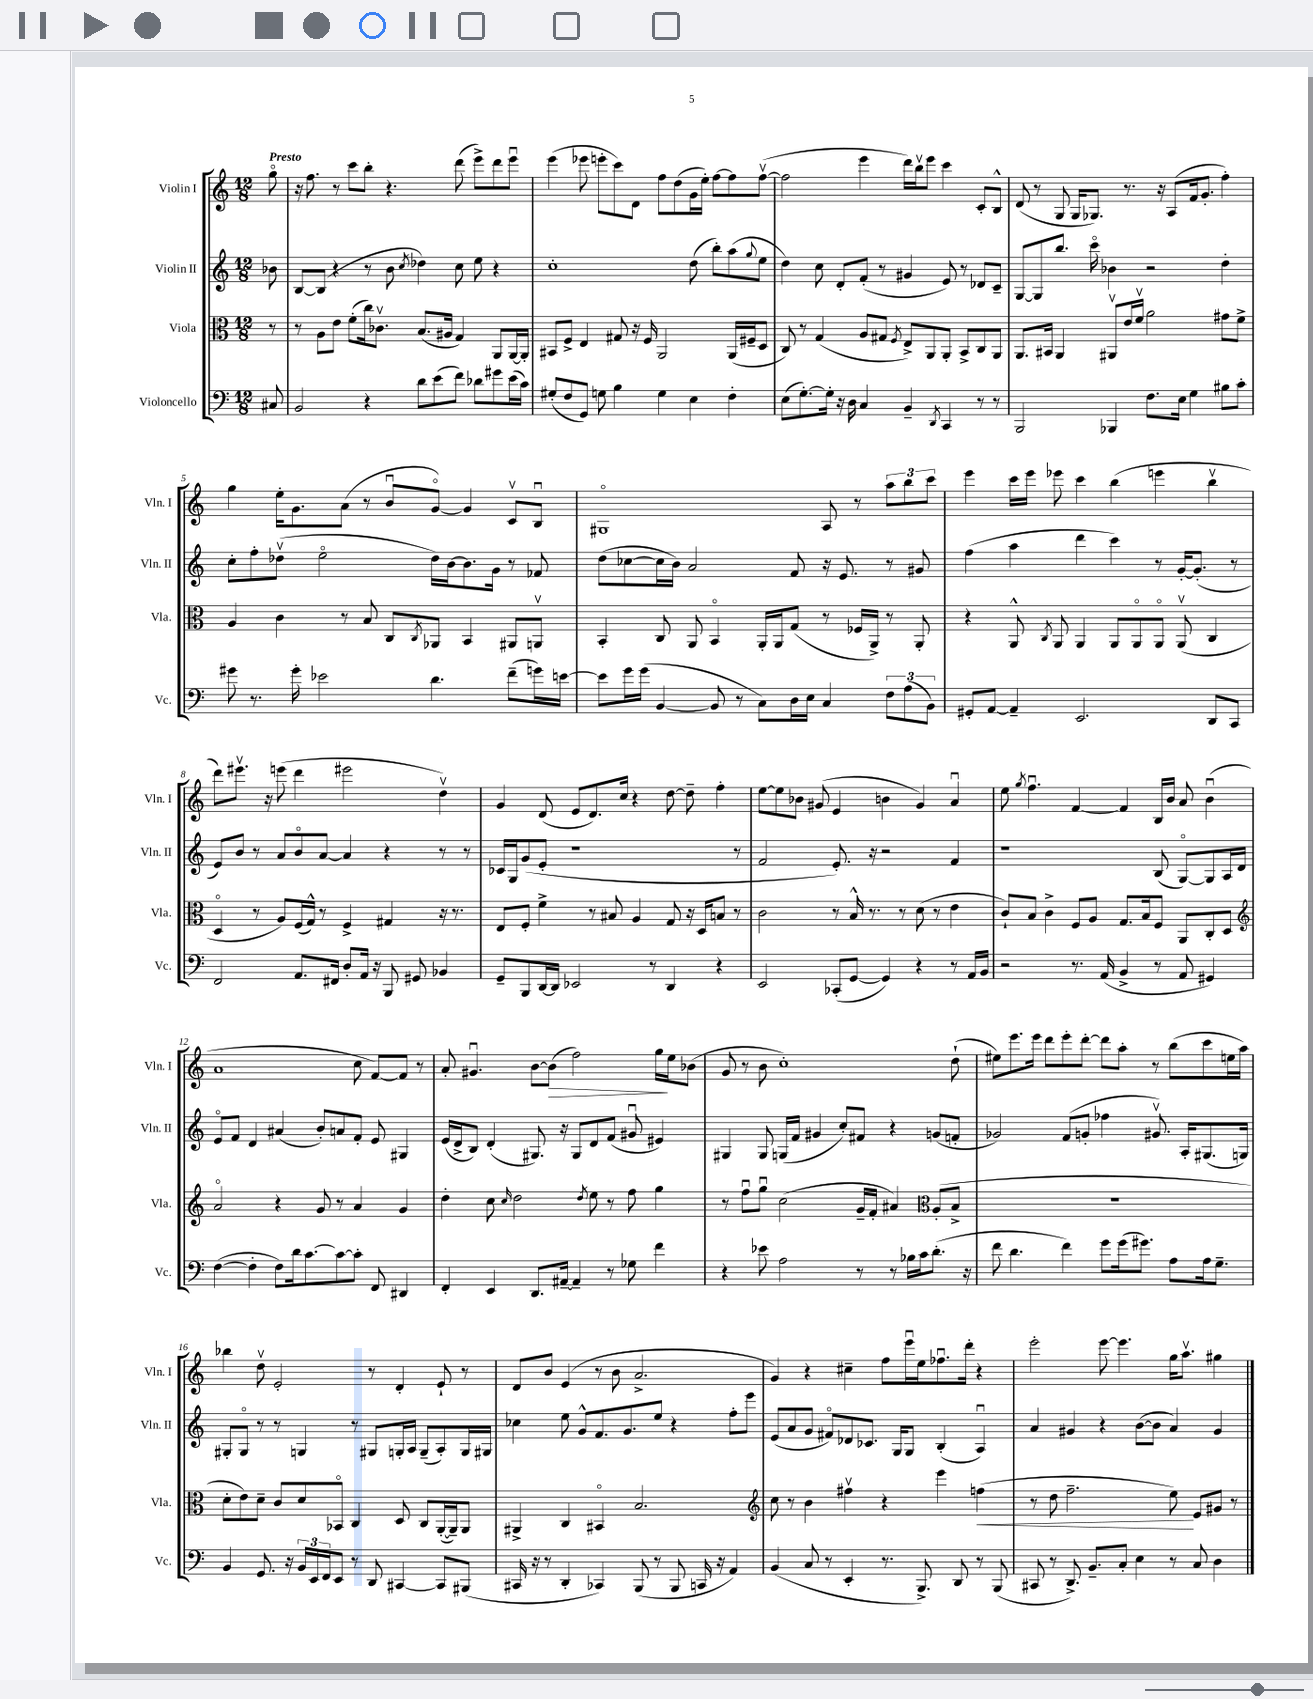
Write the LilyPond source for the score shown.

<<
\new StaffGroup <<
\new Staff = "s0" \with { instrumentName = "Violin I" shortInstrumentName = "Vln. I" } {
    \clef treble \key c \major \numericTimeSignature \time 12/8 \partial 8 \tempo "Presto"
    g''8\flageolet |
    r16 f''8. r8 c'''8 b''8-. r4. d'''8( e'''8->) d'''8 e'''8\downbow |
    e'''4( ees'''8 e'''8-. c'''8) d'8 f''8 d''8( g'16 e''16-.) f''8~ f''8 f''8~\upbow( |
    f''2 e'''4 d'''16) b''16\upbow e'''8 c'''4 c'8-. b8-^ |
    d'8( r8 g8 g16 ges8.) r8. r16 a8( f'16 g'8.-. f''4-.) |
    g''4 e''16-. g'8. a'8( r8 b'8\downbow g'8~\flageolet) g'4 c'8\upbow b8\downbow |
    gis1\flageolet a8 r8 \tuplet 3/2 { a''8 b''8 c'''8 } |
    e'''4 c'''16 e'''16 ees'''8 c'''4 b''4( e'''4 b''4\upbow |
    d'''8) eis'''8.\upbow r16 e'''8( d'''4 eis'''2 d''4\upbow) |
    g'4 d'8( e'8 d'8.) c''16 r4 d''8~ d''8-- f''4-. |
    e''8~ e''8 bes'8 gis'8( e'4 b'4 gis'4) a'4\downbow |
    e''8 \acciaccatura { g''8 } f''4.\downbow f'4~ f'4 b16 b'16 a'8 b'4\downbow( |
    a'1 c''8 f'8~) f'8 r8 |
    a'8-. gis'4.\downbow b'8~ b'8\>( f''2) g''16\! e''16 bes'8( |
    g'8 r8 b'8 c''1-.) d''8-!( |
    eis''8) e'''8. e'''16 d'''8 e'''8-. d'''8~-. d'''8 a''8-. r8 b''8( c'''8 e''16 a''16) |
    bes''4 d''8\upbow e'2-. r8 d'4-. e'8-! r8 |
    d'8 b'8 e'4( r8 b'8 a'2.-> |
    g'4) r4 cis''4-- f''8 e'''16\downbow e''16 fes''8.\downbow d'''16-. r4 |
    e'''2-. e'''8~ e'''4. g''16 a''8.\upbow gis''4 \bar "|." |
}
\new Staff = "s1" \with { instrumentName = "Violin II" shortInstrumentName = "Vln. II" } {
    \clef treble \key c \major \numericTimeSignature \time 12/8 \partial 8
    bes'8 |
    b8~ b8( r4 r8 b'8 \acciaccatura { c''8 } des''4) c''8 e''8 r4 |
    c''1-. d''8( b''8-.) a''8( \appoggiatura { g''8 } e''8 |
    d''4) c''8 d'8-. f'8-.( r8 gis'4 e'8) r8 des'8 c'8-- |
    g8~ g8 b''8. c'''16\flageolet bes'4 r2 d''4-. |
    c''8-. f''8-. des''8\upbow( e''2\flageolet des''16) b'16~ b'8. g'16 r8 fes'8 |
    d''8( ces''8~ ces''16 b'16) a'2 f'8 r16 e'8. r8 gis'8 |
    f''4( a''4 d'''4 c'''4) r8 g'16~-. g'8.-.( r8 |
    e'8) b'8 r8 a'8 b'8\flageolet a'8~ a'4 r4 r8 r8 |
    ces'16 g16 g'8( e'8-. r1 r8 |
    f'2 e'8.-.) r16 r2 f'4 |
    r1 b8( g8~\flageolet) g8 a16 d'16 |
    e'8\flageolet f'8 d'4 ais'4( b'8-.) a'8 f'8-. e'8 gis4 |
    e'16( d'16-> b8) d'4-.( gis8.) r16 gis8 d'8 f'8( gis'8\downbow eis'4) |
    gis4 gis8 g16( f'16 gis'4 c''8-.) fis'8 r4 g'8( f'8-. |
    ges'2) f'8( g'8-. fes''4 gis'8.\upbow) a16-. gis8.( g16) |
    gis8-. gis8\flageolet r8 r8 g4 r8 gis8 g16-. a16 g8--( a8-.) g16 gis16 |
    ces''4 e''8 g'8-^ f'8. g'8. e''8 r4 f''8-. e'''8 |
    e'8( a'8 g'8 fis'8\flageolet) des'8 ces'8. g16 g8 b4-.( a4\downbow) |
    a'4 gis'4 r4 b'8~( b'8 a'4) gis'4 \bar "|." |
}
\new Staff = "s2" \with { instrumentName = "Viola" shortInstrumentName = "Vla." } {
    \clef alto \key c \major \numericTimeSignature \time 12/8 \partial 8
    r8 |
    r8 a8 e'8 f'8-.( c''16) ces'8.\upbow b8.( ais16 g4) a,8 a,16~ a,16-. |
    bis,8 f8-> e4 gis8 r16 f16 a,2 a,16( fis16-- d8 |
    c8) r8 g4( a8 gis8 \acciaccatura { f8 } e8->) a,8 a,8-. b,8-> c8 a,8 |
    a,8. bis,16 a,4 ais,8\upbow e'16 f'16\upbow a'2 gis'8 f'8-> |
    a4 c'4 r8 b8 c8 \acciaccatura { c8 } aes,8 b,4 ais,8 a,8\upbow |
    b,4-. c8 a,8 b,4\flageolet a,16-. a,16 g8( r8 fes16 a,16->) r8 a,8-. |
    r4 a,8-^ \acciaccatura { c8 } a,8 a,4 a,8 a,8\flageolet a,8\flageolet a,8\upbow( c4 |
    d4\flageolet r8 a8) f16( g16-^) r8 f4-> gis4 r16 r8. |
    e8 f8-. f'4-> r8 bis8 a4 g8 r16 d16 b8 r8 |
    c'2 r8 b16-^ r8. r8 d'8( r8 e'4 |
    c'8-!) b8 c'4-> f8 a8 g8. b16 f8 a,8 c8-. d8 |
    \clef treble a'2\flageolet r4 g'8 r8 a'4 g'4 |
    d''4-. c''8 \grace { c''16 } d''2 \acciaccatura { d''8 } e''8 r8 f''8 g''4 |
    r8 f''8\downbow g''8\downbow c''2( g'16-- f'16-. ais'4) \clef alto a8-.( b8-> |
    R1. |
    d'8-. e'8) d'8-- c'8 d'8 bes,8\flageolet c4 d8 c8 a,16~-.( a,16--) a,8 |
    ais,4-> c4 bis,4\flageolet b2. |
    \clef treble c''8 r8 b'4 fis''4\upbow r4 e'''4 f''4\<( |
    r8 d''8 f''2.-- e''8\!) e'8 gis'8 r8 \bar "|." |
}
\new Staff = "s3" \with { instrumentName = "Violoncello" shortInstrumentName = "Vc." } {
    \clef bass \key c \major \numericTimeSignature \time 12/8 \partial 8
    cis8 |
    b,2 r4 d'8 e'8( f'8) des'8 gis'8 e'16( c'16) |
    gis8-.( f8 g,8) g8 b4 g4 e4 f4-. |
    e8( g8.~-.) g16-. r16 d16 c4 b,4-- \acciaccatura { d,8 } c,4 r8 r8 |
    b,,2 bes,,4 f8. e16 g4 bis8 c'8-. |
    gis'8 r8. gis'16-. ees'2 d'4. f'8--( g'16) e'16~ |
    e'8 g'16 g'16( b,4~ b,8 r8 c8) d16 e16 c4 \tuplet 3/2 { f8 a8( b,8) } |
    gis,8-. a,8~ a,4-- e,2. d,8 c,8 |
    f,2 a,8. fis,16 d8-. a,16 r16 b,,8 gis,8 bes,4 |
    g,8-- b,,8 d,16~ d,16 ees,2 r8 d,4 r4 |
    e,2 ces,8-.( g,8~ g,4) r4 r8 a,16 b,16 |
    r2 r8. a,16( b,4-> r8 a,8 gis,4) |
    f4~( f4-. f8) d'16 c'8.~ c'8~ c'8-. f,8 dis,4 |
    f,4-. e,4 d,8. ais,16~-- ais,4-- r8 ges8 f'4 |
    r4 ees'8 a2 r8 r8 bes16 c'16 d'8.-.( r16 |
    f'8 d'4. f'4) g'8 g'16( gis'8.) a8 a16 g8.-- |
    b,4 g,8. r16 \tuplet 3/2 { b,16 e,16 f,16 } e,8 r8 d,8 cis,4~ cis,8 bis,,8( |
    cis,16 r16 r8 d,4-. ces,4) b,,8( r8 b,,8 c,16 r16 a,4) |
    b,4( c8 r8 e,4-. r8. b,,8.->) d,8 r8 b,,8( |
    cis,8 r8 d,8.->) b,8.-- c8-. e4 r8 c8 d4 \bar "|." |
}
>>
>>
